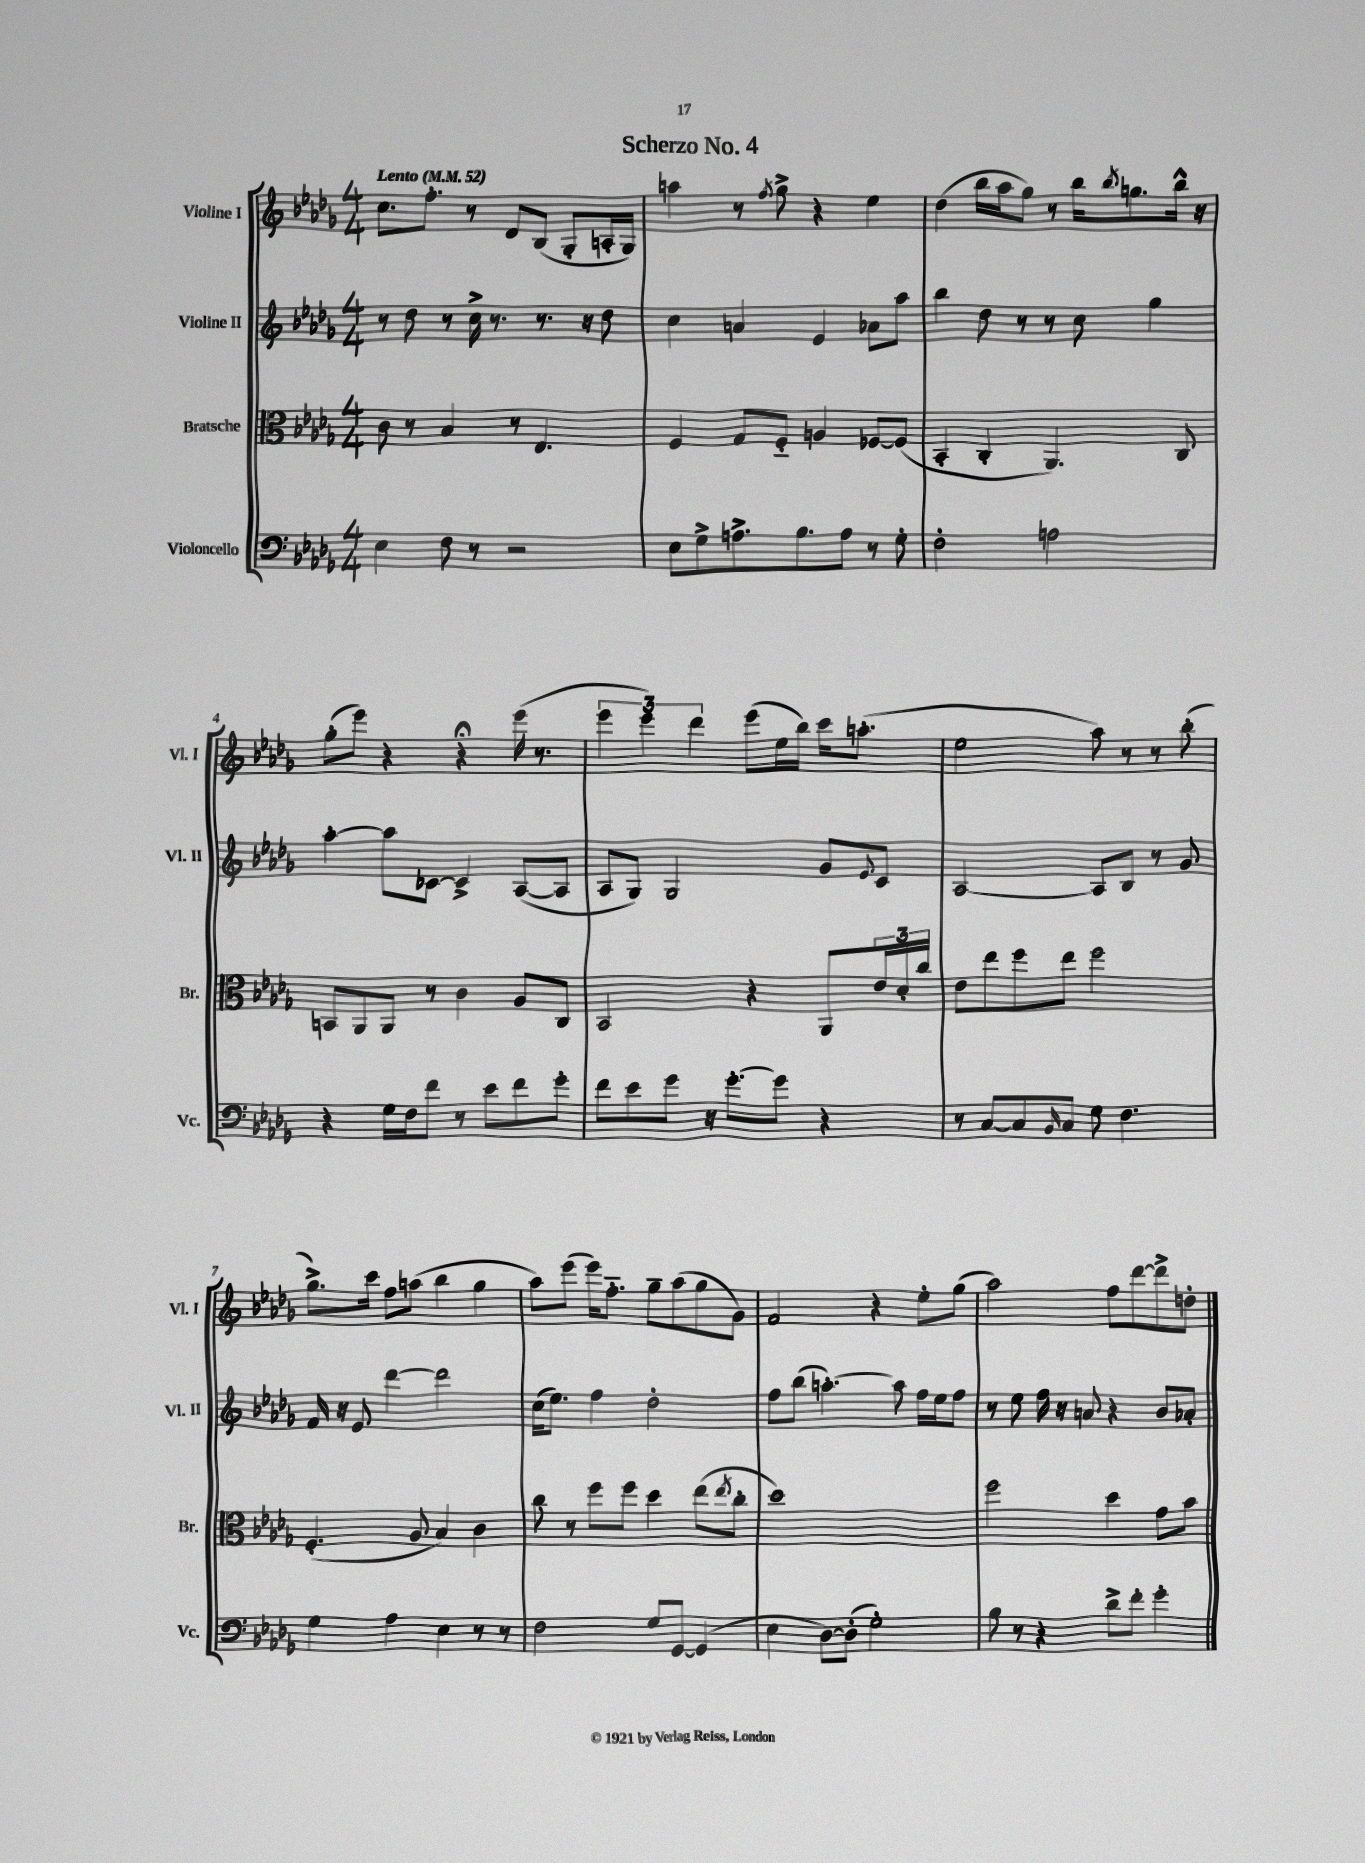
\header { title = "Scherzo No. 4" }
<<
\new StaffGroup <<
\new Staff = "s0" \with { instrumentName = "Violine I" shortInstrumentName = "Vl. I" } {
    \clef treble \key des \major \numericTimeSignature \time 4/4 \tempo "Lento" 4 = 52
    c''8. f''8.-. r8 des'8 bes8( ges8-. a16-. ges16) |
    a''4 r8 \acciaccatura { f''8 } ges''8-> r4 ees''4 |
    des''4( bes''16 aes''16 ges''8) r8 bes''16 \acciaccatura { bes''8 } g''8. bes''16-^ r16 |
    ges''8-.( ees'''8) r4 r4\fermata ees'''16( r8. |
    \tuplet 3/2 { ees'''4 ees'''4) des'''4 } ees'''8( ees''16 bes''16) c'''16 a''8.-.( |
    ees''2 aes''8) r8 r8 bes''8-.( |
    ges''8.->) c'''16 f''8 a''8( bes''4 ges''4 |
    aes''8) ees'''8( ees'''16) f''8.-_ ges''8-- aes''8( ges''8 ges'8) |
    f'2 r4 ees''8-. ges''8( |
    aes''2) f''8 des'''8~ des'''8-> d''8-. \bar "|." |
}
\new Staff = "s1" \with { instrumentName = "Violine II" shortInstrumentName = "Vl. II" } {
    \clef treble \key des \major \numericTimeSignature \time 4/4
    r8 des''8 r8 c''16-> r8. r8. r16 des''8 |
    c''4 a'4 ees'4 aes'8 aes''8 |
    bes''4 des''8 r8 r8 c''8 ges''4 |
    aes''4~-. aes''8 ces'8~ ces'4-> aes8~( aes8 |
    aes8 ges8) ges2 ges'8 \appoggiatura { ees'8 } c'8 |
    aes2~ aes8 bes8 r8 ges'8 |
    f'16 r16 ees'8 des'''4~ des'''2 |
    c''16( ees''8.) f''4 des''2-. |
    f''8 bes''8( a''4.~-.) a''8 f''16 ees''16 f''8 |
    r8 ees''8 f''16 r16 a'8 r4 bes'8 aes'8-. \bar "|." |
}
\new Staff = "s2" \with { instrumentName = "Bratsche" shortInstrumentName = "Br." } {
    \clef alto \key des \major \numericTimeSignature \time 4/4
    c'8 r8 bes4 r8 ees4. |
    f4 ges8 f8-_ a4 fes8~ fes8( |
    bes,4-. c4-. aes,4.) c8 |
    b,8 aes,8 aes,8 r8 c'4 aes8 c8 |
    bes,2 r4 aes,8 \tuplet 3/2 { ees'16 des'16-. c''16 } |
    ees'8 ees''8 f''8 ees''8 f''2 |
    f4.-.( aes8 bes4) c'4 |
    c''8 r8 f''8 f''8 des''4 ees''8( \acciaccatura { ees''8 } c''8-. |
    des''1) |
    f''2 des''4 ges'8 bes'8 \bar "|." |
}
\new Staff = "s3" \with { instrumentName = "Violoncello" shortInstrumentName = "Vc." } {
    \clef bass \key des \major \numericTimeSignature \time 4/4
    ees4 f8 r8 r2 |
    ees8 ges8-> a8.-> bes8. a8 r8 ges8-. |
    f2-. a2 |
    r4 ges16 f16 f'8 r8 ees'8 f'8 ges'8-. |
    f'8 ees'8 ges'8 r16 ges'8.~-. ges'8 r4 |
    r8 c8~ c8 \grace { bes,16 } c8 ges8 f4. |
    ges4 aes4 ees4 r8 r8 |
    f2 ges8 ges,8~ ges,4( |
    ees4 des8~) des8-.( ges2-.) |
    bes8 r8 r4 des'8-> f'8-. ges'4-. \bar "|." |
}
>>
>>
